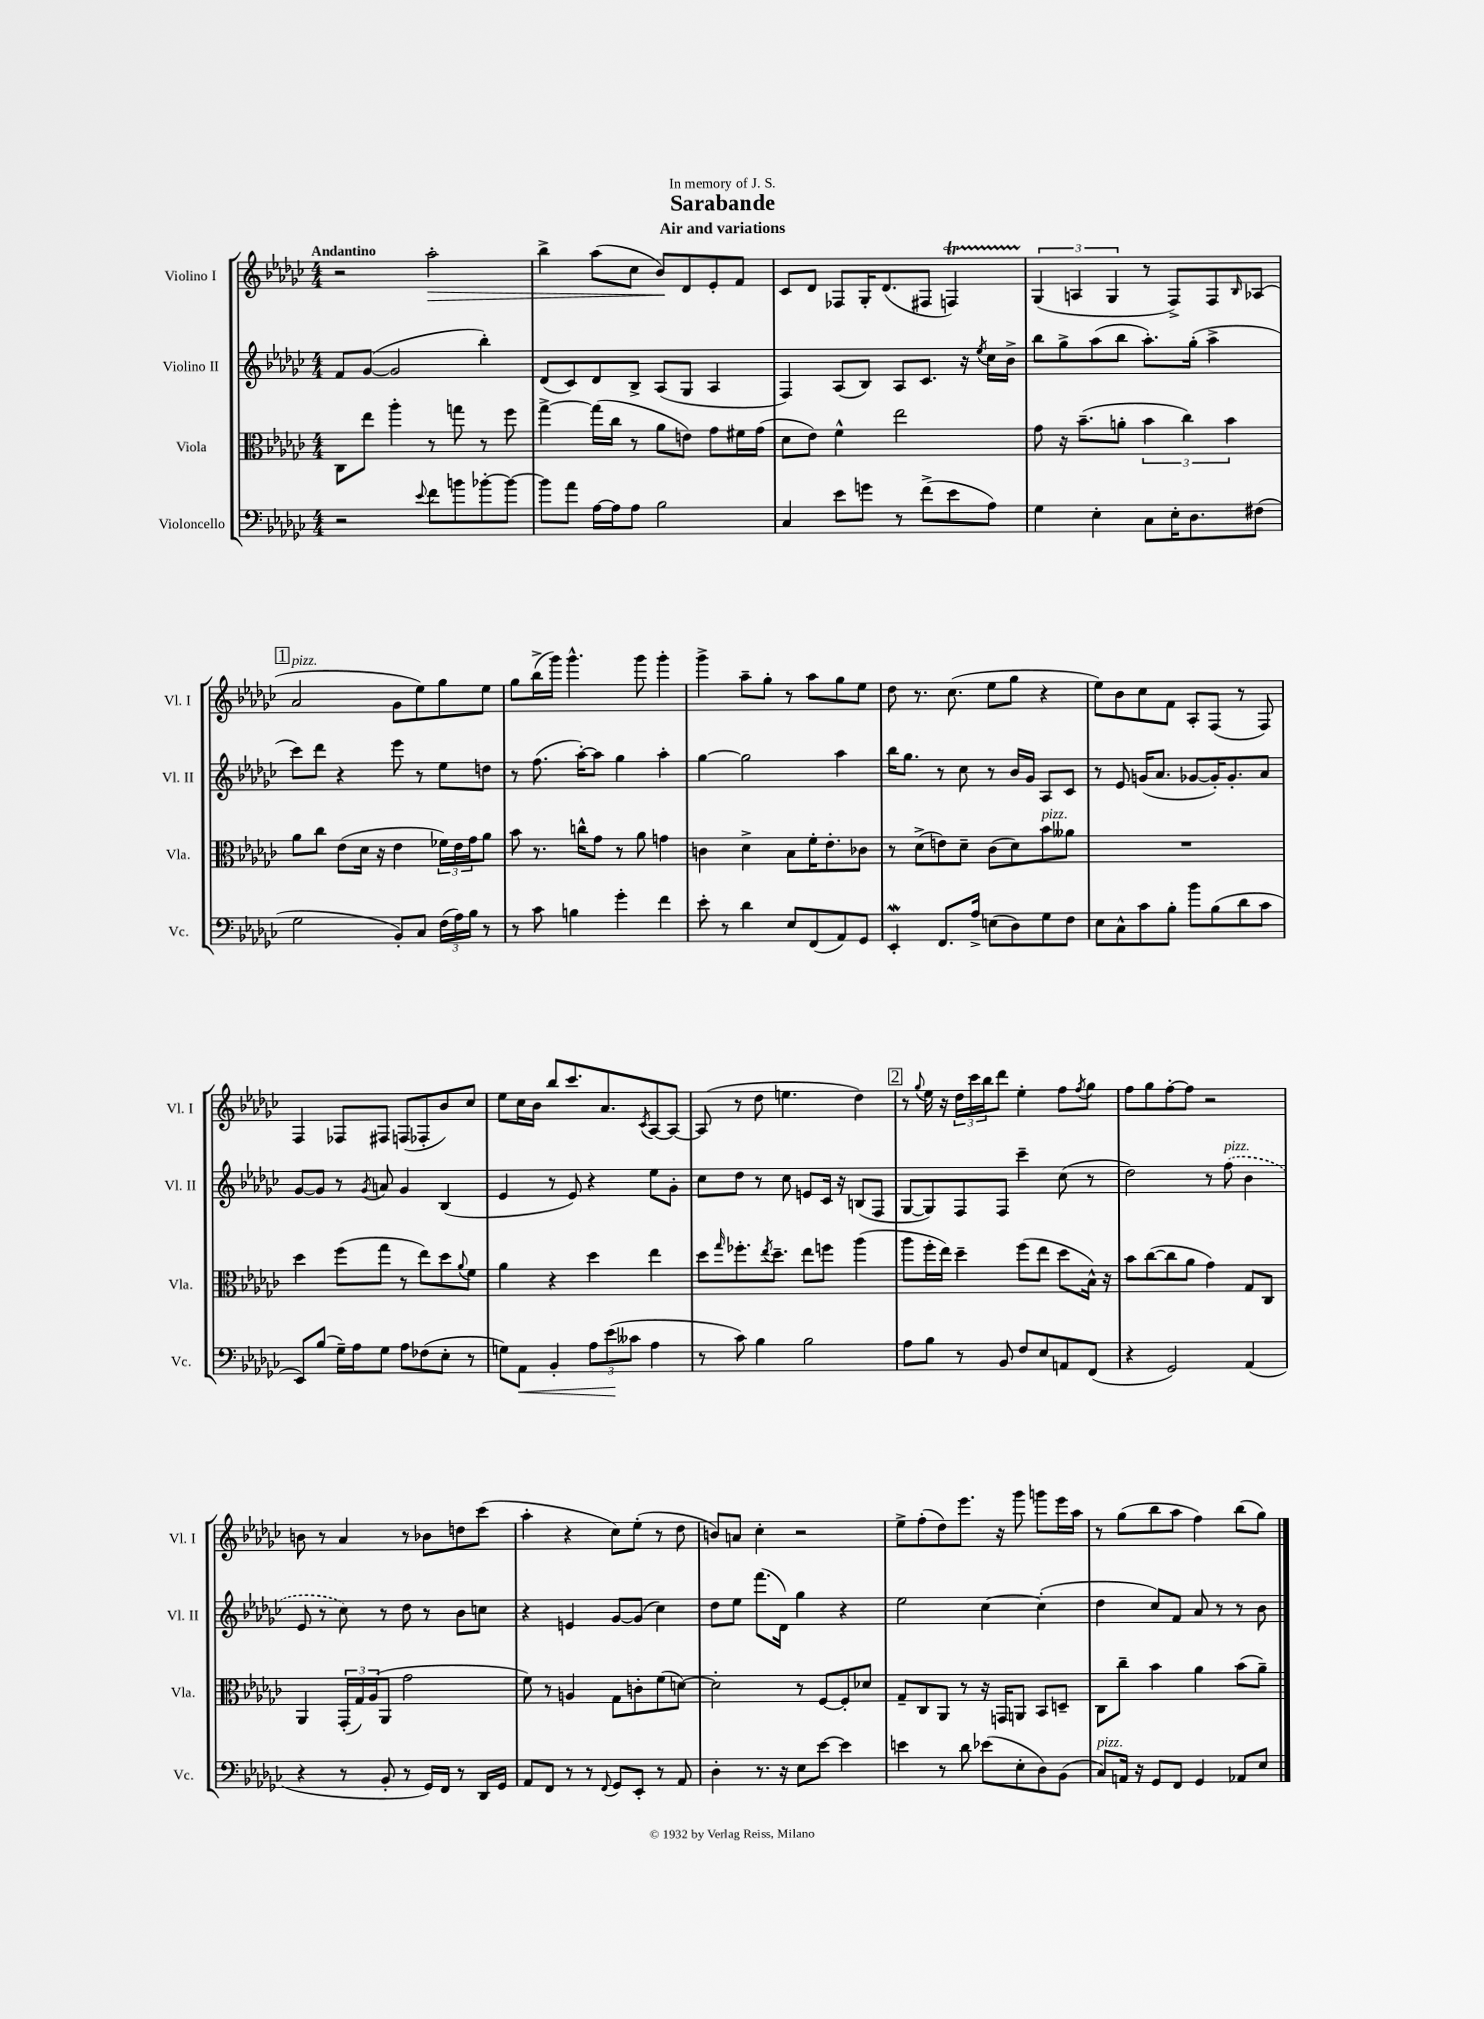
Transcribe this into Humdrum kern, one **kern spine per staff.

**kern	**kern	**kern	**kern
*staff4	*staff3	*staff2	*staff1
*clefF4	*clefC3	*clefG2	*clefG2
*k[b-e-a-d-g-c-]	*k[b-e-a-d-g-c-]	*k[b-e-a-d-g-c-]	*k[b-e-a-d-g-c-]
*M4/4	*M4/4	*M4/4	*M4/4
2r	8C-\L	8f/L	2r
.	8ee-\J	([8g-/J	.
.	4aa-'\	2g-/]	.
8qqe-/	.	.	.
8f\L	8r	.	2aa-'\
8b\	8gg\	.	.
[8b-'\	8r	4bb-'\)	.
8b-\_J	8ff\	.	.
=	=	=	=
8b-\]L	[4gg-^\	(8d-/L	4bb-^\
8a-\J	.	8c-/)	.
[16A-\LL	(16gg-\]LL	8d-/	(8aa-\L
16A-\]J	16cc-\JJ	.	.
8A-\J	8r	8B-^/J	8cc-\J
2B-\	8a-\L	(8A-/L	8b-/L)
.	8e\J)	8G-/J	8d-/
.	8g-\L	4A-/	8e-'/
.	16f#\L	.	8f/J
.	(16g-\JJ	.	.
=	=	=	=
4C-/	8d-\L	4F/)	8c-/L
.	8e-\J)	.	8d-/J
8e-\L	4f^^\	(8A-/L	8F-/L
8g\J	.	8B-/J)	16G-'/K
.	.	.	(8.d-/
8r	2ee-\	8A-/L	.
(8f^\L	.	8.c-/J	8F#/J
8e-\	.	.	4F/)
.	.	16r	.
.	.	8qee-/	.
8A-\J)	.	16cc-\LL	.
.	.	16b-^\JJ	.
=	=	=	=
4G-\	8g-\	8bb-\L	(6G-/
.	16r	8gg-^\	.
.	.	.	6A/
.	(8.b-~\L	.	.
4E-'\	.	(8aa-\	.
.	.	.	6G-/
.	8a'\J	8bb-\J	.
8C-\L	6b-\	8.aa-'\L)	8r
16E-'\K	.	.	8F^/L)
.	6cc-\)	.	.
8.D-\	.	(16gg-'\Jk	.
.	.	4aa-^\	8F/
.	6b-\	.	.
.	.	.	16qqB-/
(8F#\J	.	.	(8A-/J
=	=	=	=
2G-\	8a-\L	8ccc-\L)	2a-/
.	8cc-\J	8ddd-\J	.
.	(8e-\L	4r	.
.	16d-\Jk	.	.
.	16r	.	.
8BB-'/L)	4e-\	8eee-\	8g-\L
8C-/J	.	8r	8ee-\)
(24F\LL	24f-\LL)	8ee-\L	8gg-\
24A-\)	24e-\	.	.
24B-\JJ	24g-\J	.	.
8r	8a-\J	8dd\J	8ee-\J
=	=	=	=
8r	8b-\	8r	8gg-\L
8c-\	8.r	(8.ff\	(16bb-^\L
.	.	.	16ggg-\JJ)
4B\	.	.	4.ggg-^^\
.	16cc^^\LK	[16aa-'\LK)	.
.	8g-\J	8aa-\]J	.
4g-'\	8r	4gg-\	.
.	8a-\	.	8ggg-\
4f\	4g\	4aa-'\	4ggg-'\
=	=	=	=
8e-'\	4c\	[4gg-\	4ggg-^\
8r	.	.	.
4d-\	4d-^\	2gg-\]	8aa-~\L
.	.	.	8gg-'\J
8E-/L	8B-\L	.	8r
(8FF/	16f'\K	.	8aa-\L
.	8.e-'\	.	.
8AA-/)	.	4aa-\	8gg-\
8GG-/J	8c-\J	.	8ee-\J
=	=	=	=
4EE-'/	8r	16bb-\LK	8dd-\
.	.	8.gg-\J	.
.	(8d-^\L	.	8.r
8.FF/L	8e\)	8r	.
.	.	.	(8.cc-\
.	8d-~\J	8cc-\	.
16A-^/Jk	.	.	.
(8E\L	(8c-\L	8r	8ee-\L
8D-\)	8d-\)	16b-/LL	8gg-\J
.	.	16g-/JJ	.
8G-\	8b-\	8A-/L	4r
8F\J	8a--\J	8c-/J	.
=	=	=	=
8E-\L	1r	8r	8ee-\L)
8C-^^\	.	8e-/	8b-\
8c-\	.	(16g/LK	8cc-\
.	.	8.a-/J	.
8B-'\J	.	.	8f\J
8b-\L	.	[8g-/L	8A-'/L
(8B-\	.	16g-'/]K)	(8F/J
.	.	8.g-'/	.
8d-\	.	.	8r
8c-\J	.	8a-/J	8F/)
=	=	=	=
8EE-/L)	4dd-\	[8g-/L	4F/
(8B-/J	.	8g-/]J	.
16G-~\LL)	(8ff\L	8r	8F-/L
16A-\J	.	.	.
.	.	8qg-/	.
8G-\J	8gg-\J	8a/	8F#/J
8A-\L	8r	4g-/	(8F/L
(8F-\	8ee-\L)	.	8F-'/
8E-'\J	8dd-\	(4B-/	8b-/)
.	8qqa-/	.	.
8r	8f\J	.	8cc-/J
=	=	=	=
8G\L)	4a-\	4e-/	8ee-\L
8AA-\J	.	.	16cc-\L
.	.	.	16b-\JJ
4BB-'/	4r	8r	8bb-/L
.	.	8e-/)	8.ccc-/
12A-\L	4dd-\	4r	.
.	.	.	8.a-/
(12e-\	.	.	.
12c--\J	.	.	.
.	.	.	8qc-/
4A-\	4ee-\	8ee-\L	[8A-/
.	.	8g-'\J	8A-/_J
=	=	=	=
8r	8dd-\L	8cc-\L	(8A-/]
.	16qqgg-/	.	.
8c-\)	8.ff-'\	8dd-\J	8r
4B-\	.	8r	8dd-\
.	8qee-/	.	.
.	8.dd-~\J	.	.
.	.	8cc-\	4.ee\
2B-\	8ee-\L	8e/L	.
.	8ff\J	16c-/Jk	.
.	.	16r	.
.	(4aa-\	(8B/L	4dd-\)
.	.	8F/J	.
=	=	=	=
8A-\L	8aa-\L	[8G-/L	8r
.	.	.	8qqgg-/
8B-\J	16ff'\L	8G-/])	16ee-\
.	16ee-\JJ)	.	16r
8r	4dd-~\	8F/	24dd-\LL
.	.	.	24ccc-\
.	.	.	24bb-\J
8BB-/	.	8F/J	8ddd-\J
8F/L	(8ff\L	4ccc-~\	4ee-'\
8E-/	8ee-\J	.	.
8AA/	8dd-\L	(8cc-\	8ff\L
.	.	.	8qff/
(8FF/J	16B-^^\Jk)	8r	8gg-\J
.	16r	.	.
=	=	=	=
4r	8b-\L	2dd-\)	8ff\L
.	([8cc-\	.	8gg-\
2GG-/)	8cc-\]	.	[8ff'\
.	8a-\J	.	8ff\]J
.	4g-\)	8r	2r
.	.	(8ff\	.
(4AA-/	8G-/L	4b-\	.
.	8C-/J	.	.
=	=	=	=
4r	4AA-/	8e-/	8b\
.	.	8r	8r
8r	(24GG-'/LL	8cc-\)	4a-/
.	24G-/)	.	.
.	(24A-/J	.	.
8BB-'/	8AA-/J	8r	.
8r	2g-\	8dd-\	8r
16GG-/LL)	.	8r	8b-\L
16FF/JJ	.	.	.
8r	.	8b-\L	8dd\
16DD-/LL	.	8cc\J	(8ccc-\J
16GG-/JJ	.	.	.
=	=	=	=
8AA-/L	8f\)	4r	4aa-'\
8FF/J	8r	.	.
8r	4A/	4e/	4r
8r	.	.	.
8qqFF/	.	.	.
8GG-/L	8G-\L	[8g-/L	8cc-\L)
8EE-'/J	8c'\	(8g-/]J	(8ee-'\J
8r	(8f\	4cc-\)	8r
8AA-/	[8d\J)	.	8dd-\
=	=	=	=
4D-'\	2d'\]	8dd-\L	8b/L)
.	.	8ee-\J	8a/J
8.r	.	(8.fff\L	4cc-'\
16r	.	16d-\Jk)	.
8E-\L	8r	4gg-\	2r
[8e-\J	[8F/L	.	.
4e-\]	8F'/]	4r	.
.	8d-/J	.	.
=	=	=	=
4e\	8G-~/L	2ee-\	8ee-^\L
.	8C-/	.	(8ff'\
8r	8AA-/J	.	8dd-\)
8d-\	8r	.	8.eee-\J
(8e-\L	16r	[4cc-\	.
.	16GG/LK	.	16r
8E-'\	8AA/J	.	8ggg-\
8D-\)	8BB-/L	(4cc-'\]	8ggg\L
(8BB-\J	8D~/J	.	16eee-\L
.	.	.	16aa-\JJ
=	=	=	=
8C-/L)	8C-\L	4dd-\	8r
16AA/Jk	8cc-~\J	.	(8gg-\L
16r	.	.	.
8GG-/L	4b-\	8cc-/L)	8bb-\
8FF/J	.	8f/J	8aa-\J
4GG-/	4a-\	8a-/	4ff\)
.	.	8r	.
8AA-/L	(8b-\L	8r	(8bb-\L
8E-/J	8a-~\J)	8b-\	8gg-\J)
==	==	==	==
*-	*-	*-	*-
